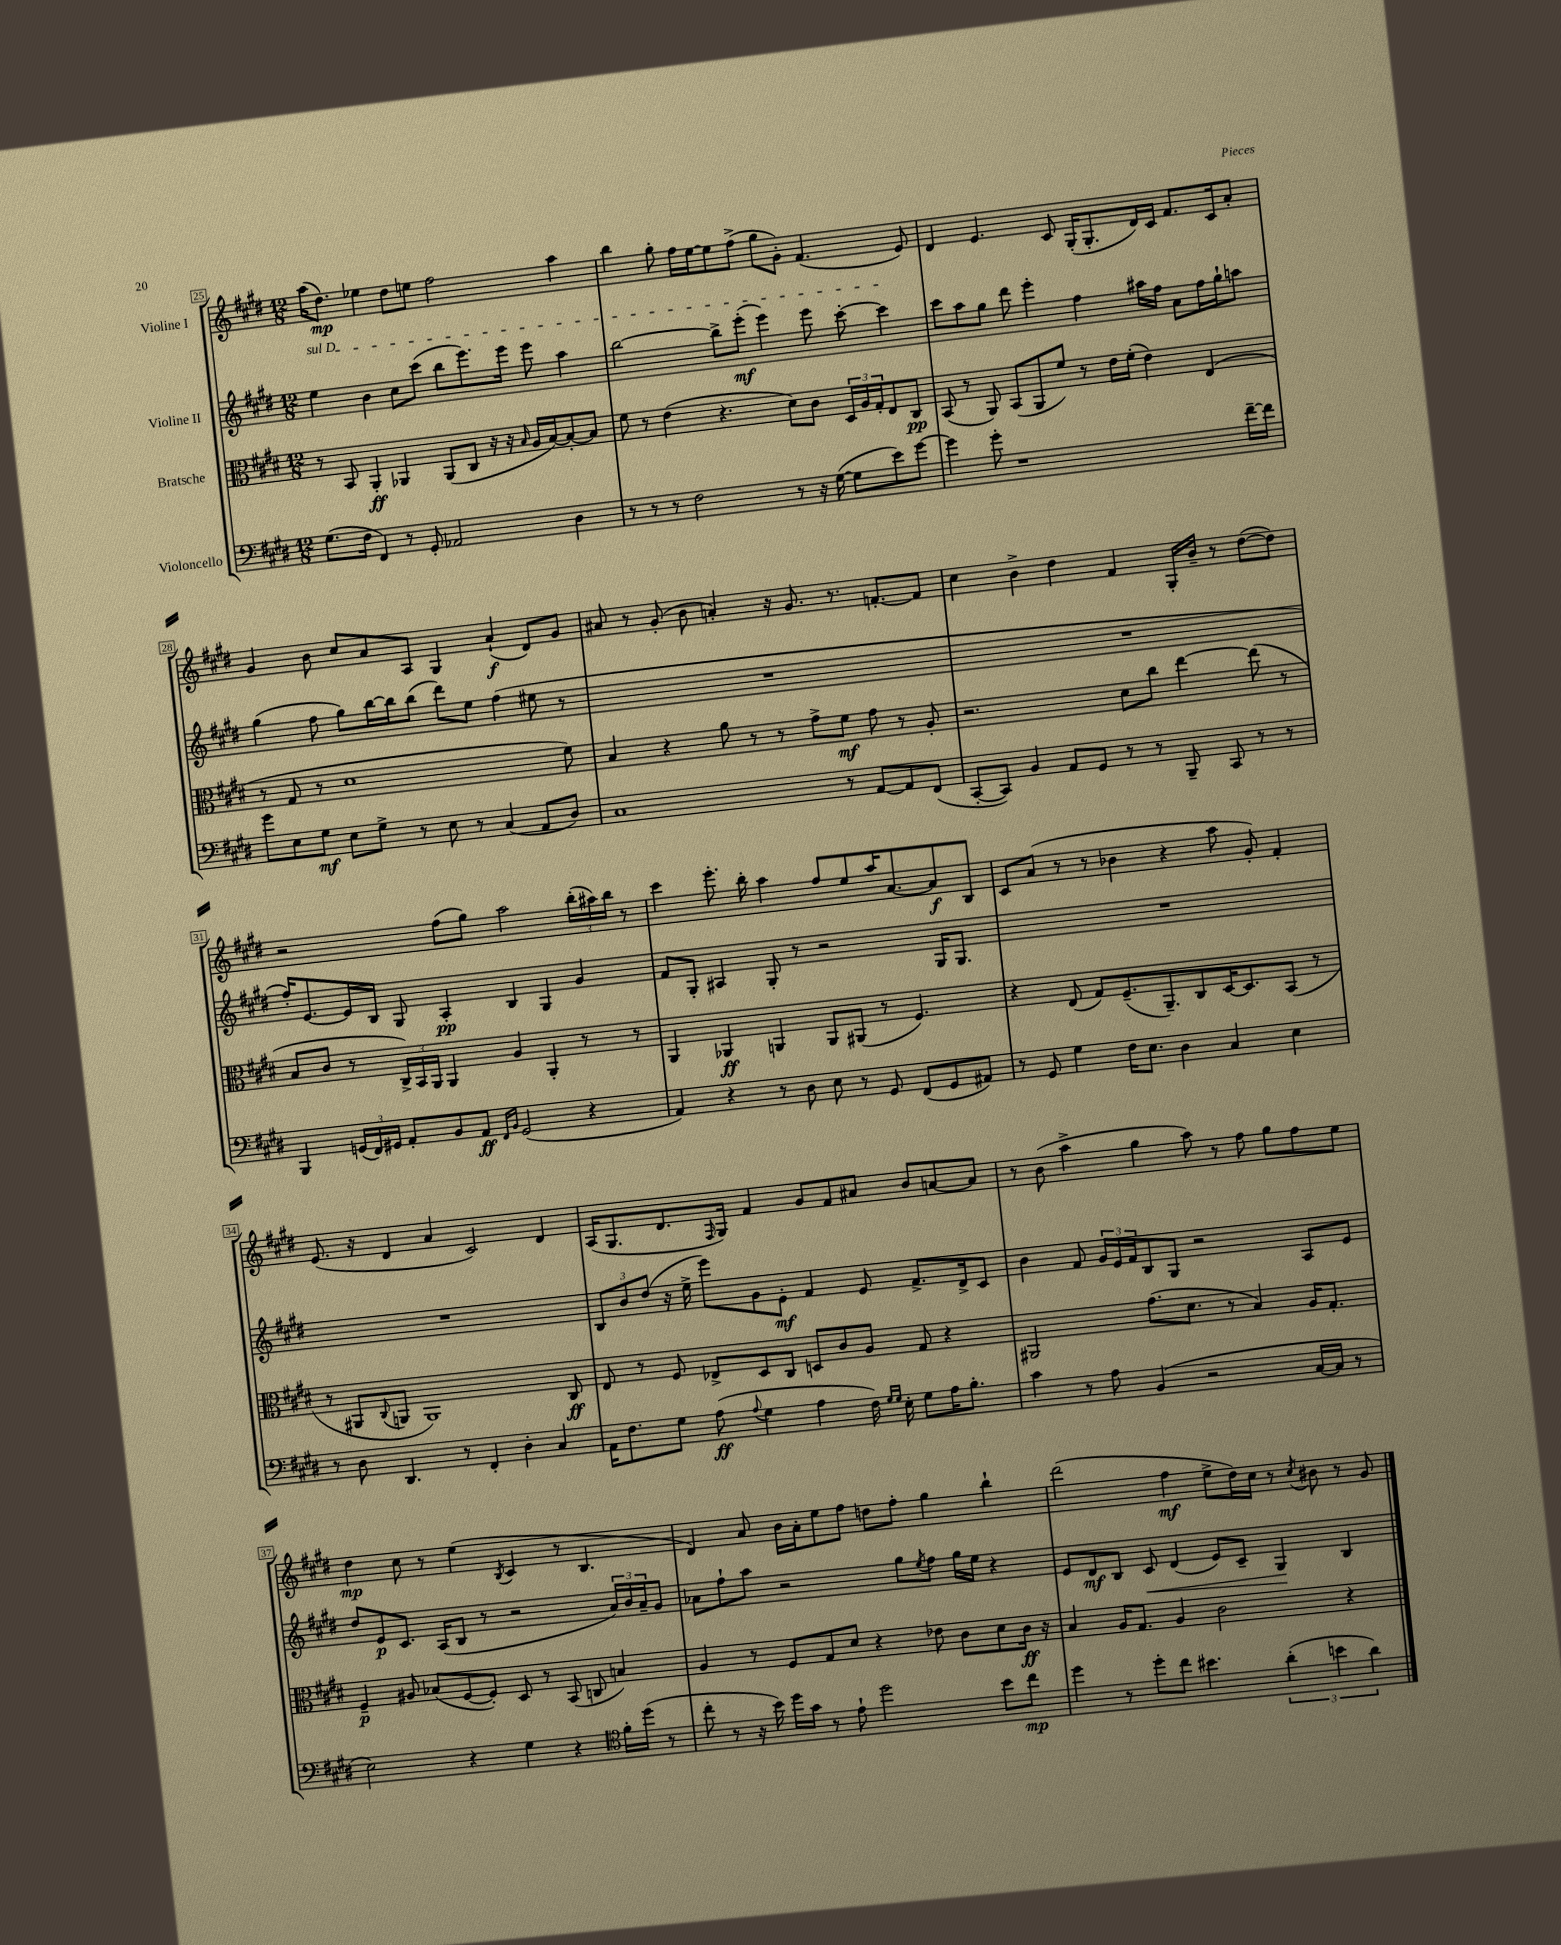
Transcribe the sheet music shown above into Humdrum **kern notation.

**kern	**dynam	**kern	**dynam	**kern	**dynam	**kern	**dynam
*part4	*part4	*part3	*part3	*part2	*part2	*part1	*part1
*staff4	*staff4	*staff3	*staff3	*staff2	*staff2	*staff1	*staff1
*I"Violoncello	*	*I"Bratsche	*	*I"Violine II	*	*I"Violine I	*
*clefF4	*	*clefC3	*	*clefG2	*	*clefG2	*
*k[f#c#g#d#]	*	*k[f#c#g#d#]	*	*k[f#c#g#d#]	*	*k[f#c#g#d#]	*
*M12/8	*	*M12/8	*	*M12/8	*	*M12/8	*
=25	=25	=25	=25	=25	=25	=25	=25
!	!	!	!	!LO:TX:a:i:t=sul D	!	!	!
(8.G#\L	.	8r	.	4ee\	.	(16aa\KL	.
.	.	.	.	.	.	8.dd#\J)	mp
.	.	8BB/	.	.	.	.	.
16F#\Jk	.	.	.	.	.	.	.
4FF#/)	.	4AA'/	ff	4b\	.	4ee-X\	.
8r	.	4AA-X/	.	8cc#\L	.	8dd#\L	.
8GG#'/	.	.	.	(8ccc#\J	.	8een\J	.
2AA-X/	.	(8AA-/L	.	8bb\L	.	2ff#\	.
.	.	8C#/J	.	8.eee\)	.	.	.
.	.	16r	.	.	.	.	.
.	.	16r	.	16eee\Jk	.	.	.
.	.	16qqB/	.	.	.	.	.
.	.	16A/LL	.	8eee\	.	.	.
.	.	[16B/J)	.	.	.	.	.
4D#\	.	8B'/_	.	4aa\	.	4aa\	.
.	.	8B/J]	.	.	.	.	.
=26	=26	=26	=26	=26	=26	=26	=26
8r	.	8f#\	.	[2bb\	.	4bb\	.
8r	.	8r	.	.	.	.	.
8r	.	(4e\	.	.	.	8gg#'\	.
2F#\	.	.	.	.	.	16ff#\LL	.
.	.	.	.	.	.	[16ee\J	.
.	.	4.r	.	8bb^\L]	.	8ee\]	.
.	.	.	.	(8eee'\J	mf	(8ff#^\J	.
.	.	.	.	4eee\)	.	8gg#\L	.
8r	.	8d#\L)	.	.	.	8g#'\J)	.
16r	.	8c#\J	.	8eee\	.	(4.f#/	.
([16G#\	.	.	.	.	.	.	.
8G#\L]	.	24D#/LL	.	[8ccc#'\	.	.	.
.	.	24A/	.	.	.	.	.
.	.	24G#'/J	.	.	.	.	.
8e\)	.	8E/	.	4ccc#\]	.	.	.
[8g#\J	.	8C#/J	pp	.	.	8e/)	.
=27	=27	=27	=27	=27	=27	=27	=27
4g#\]	.	(8BB/	.	8ccc#\L	.	4d#/	.
.	.	8r	.	8aa\	.	.	.
8g#'\	.	8AA/)	.	8gg#\J	.	4.e/	.
1r	.	(8BB/L	.	8ddd#\	.	.	.
.	.	8AA/	.	4eee'\	.	.	.
.	.	8f#/J)	.	.	.	8c#/	.
.	.	8r	.	4ff#\	.	(16G#'/KL	.
.	.	.	.	.	.	8.G#'/	.
.	.	16e\LL	.	.	.	.	.
.	.	(16f#'\JJ	.	.	.	.	.
.	.	4e\)	.	16aa#X\LL	.	16d#/L)	.
.	.	.	.	16ff#\JJ	.	16c#/JJ	.
.	.	.	.	8a\L	.	8.f#/L	.
.	.	(4E/	.	16ff#\L	.	.	.
.	.	.	.	16gg#`\J	.	16c#/k	.
[16f#~\LL	.	.	.	8aan\J	.	8a'/J	.
16f#\JJ]	.	.	.	.	.	.	.
!!LO:LB:g=z
=28	=28	=28	=28	=28	=28	=28	=28
8g#\L	.	8r	.	(4gg#\	.	4g#/	.
8E\	.	8G#/	.	.	.	.	.
8G#\J	mf	8r	.	8ff#\	.	8b\	.
8E\L	.	1d#	.	8gg#\L)	.	8cc#/L	.
8G#^\J	.	.	.	[16bb\L	.	8a/	.
.	.	.	.	16bb\J]	.	.	.
8r	.	.	.	(8bb\J	.	8A/J	.
8E\	.	.	.	8ddd#\L)	.	4G#/	.
8r	.	.	.	8ee\J	.	.	.
(4C#/	.	.	.	(4ff#\	.	(4a`/	f
8AA/L	.	.	.	8ee#X\	.	8d#/L)	.
8D#/J)	.	8f#\)	.	8r	.	8g#/J	.
=29	=29	=29	=29	=29	=29	=29	=29
1C#	.	4B/	.	1.r	.	8a#X/	.
.	.	.	.	.	.	8r	.
.	.	4r	.	.	.	(8g#'/	.
.	.	.	.	.	.	8b\	.
.	.	8a\	.	.	.	4an'/)	.
.	.	8r	.	.	.	.	.
.	.	8r	.	.	.	16r	.
.	.	.	.	.	.	8.g#/	.
.	.	8g#^\L	.	.	.	.	.
8r	.	8f#\J	mf	.	.	8.r	.
[8AA/L	.	8g#\	.	.	.	.	.
.	.	.	.	.	.	[8.fn'/L	.
8AA/]	.	8r	.	.	.	.	.
(8FF#/J	.	8A'/	.	.	.	8f/J]	.
=30	=30	=30	=30	=30	=30	=30	=30
[8CC#'/L	.	2.r	.	1.r	.	4cc#\	.
8CC#/J])	.	.	.	.	.	.	.
4BB/	.	.	.	.	.	4b^\	.
8AA/L	.	.	.	.	.	4dd#\	.
8GG#/J	.	.	.	.	.	.	.
8r	.	8d#\L	.	.	.	4f#/	.
8r	.	8cc#\J	.	.	.	.	.
8BBB~/	.	[4ee\	.	.	.	16G#'/LL	.
.	.	.	.	.	.	16b~/JJ	.
8CC#/	.	.	.	.	.	8r	.
8r	.	(8ee\]	.	.	.	([8dd#\L	.
8r	.	8r	.	.	.	8dd#\J])	.
!!LO:LB:g=z
=31	=31	=31	=31	=31	=31	=31	=31
4BBB/	.	8B/L	.	16ff#'/KL)	.	2r	.
.	.	.	.	[8.e/	.	.	.
.	.	8c#/J	.	.	.	.	.
(24GGn/LL	.	8r	.	16e/L]	.	.	.
24FF#/)	.	.	.	.	.	.	.
.	.	.	.	16B/JJ	.	.	.
24GG#X/JJ	.	.	.	.	.	.	.
8AA'/L	.	24C#^/LL)	.	8G#/	.	.	.
.	.	24BB/	.	.	.	.	.
.	.	24AA/JJ	.	.	.	.	.
8BB/	.	4AA/	.	4A'/	pp	(8ff#\L	.
8AA/J	ff	.	.	.	.	8gg#\J)	.
16qqFF#/LL	.	.	.	.	.	.	.
16qqBB/JJ	.	.	.	.	.	.	.
(2GG#/	.	4A/	.	4B/	.	2aa\	.
.	.	4AA'/	.	4G#/	.	.	.
4r	.	8r	.	4g#/	.	(24bb'\LL	.
.	.	.	.	.	.	24aa#X\)	.
.	.	.	.	.	.	24bb\JJ	.
.	.	8r	.	.	.	8r	.
=32	=32	=32	=32	=32	=32	=32	=32
4AA/)	.	4AA/	.	8f#/L	.	4ccc#\	.
.	.	.	.	8G#'/J	.	.	.
4r	.	4AA-X/	ff	4A#X/	.	8.eee'\	.
.	.	.	.	.	.	16bb'\	.
8r	.	4AAn/	.	8G#'/	.	4aa\	.
8D#\	.	.	.	8r	.	.	.
8E\	.	8AA/L	.	2r	.	8ff#/L	.
8r	.	(8AA#X/J	.	.	.	8ee/	.
8GG#/	.	8r	.	.	.	16aa/K	.
.	.	.	.	.	.	[8.a/	.
(8FF#/L	.	4.F#/)	.	.	.	.	.
8GG#/	.	.	.	16G#/KL	.	8a/]	f
.	.	.	.	8.G#/J	.	.	.
8AA#X/J)	.	.	.	.	.	8B/J	.
=33	=33	=33	=33	=33	=33	=33	=33
8r	.	4r	.	1.r	.	8c#/L	.
8GG#/	.	.	.	.	.	(8a/J	.
4G#\	.	(8E/	.	.	.	8r	.
.	.	8G#/L)	.	.	.	8r	.
16F#\KL	.	(8.F#~/	.	.	.	4b-X\	.
8.E\J	.	.	.	.	.	.	.
.	.	8.AA~/)	.	.	.	.	.
4D#\	.	.	.	.	.	4r	.
.	.	8C#/	.	.	.	.	.
4C#/	.	[16D#/K	.	.	.	8aa\	.
.	.	8.D#/]	.	.	.	.	.
.	.	.	.	.	.	8g#'/)	.
4E\	.	(8BB/J	.	.	.	4f#'/	.
.	.	8r	.	.	.	.	.
!!LO:LB:g=z
=34	=34	=34	=34	=34	=34	=34	=34
8r	.	8r	.	1.r	.	(8.e/	.
8D#\	.	8AA#X/L	.	.	.	.	.
.	.	.	.	.	.	16r	.
.	.	8qqC#/	.	.	.	.	.
4.DD#/	.	8AAn/J	.	.	.	4d#/	.
.	.	1AA)	.	.	.	.	.
.	.	.	.	.	.	4a/	.
8r	.	.	.	.	.	.	.
4FF#'/	.	.	.	.	.	2c#/)	.
4D#'\	.	.	.	.	.	.	.
4C#/	.	.	.	.	.	4d#/	.
.	.	8C#/	ff	.	.	.	.
=35	=35	=35	=35	=35	=35	=35	=35
16AA\KL	.	8E/	.	12B/L	.	(16A/KL	.
8.F#\	.	.	.	.	.	8.G#/	.
.	.	.	.	12b/	.	.	.
.	.	8r	.	.	.	.	.
.	.	.	.	(12dd#/J	.	.	.
8G#\J	.	8F#/	.	16r	.	8.d#/	.
.	.	.	.	16ee^\	.	.	.
(8A\	ff	8E-X^/L	.	8eee\L)	.	.	.
.	.	.	.	.	.	16qqF#/	.
.	.	.	.	.	.	16G#/Jk)	.
8qqA/	.	.	.	.	.	.	.
4G#\	.	8D#/	.	8g#\	.	4f#/	.
.	.	8C#/J	.	8e'\J	mf	.	.
4A\	.	8Dn/L	.	4f#/	.	8g#/L	.
.	.	8c#/	.	.	.	8f#/	.
16F#\)	.	8A/J	.	8e/	.	8a#X/J	.
16qqG#/LL	.	.	.	.	.	.	.
16qqG#/JJ	.	.	.	.	.	.	.
16E'\	.	.	.	.	.	.	.
8G#\L	.	8G#/	.	8.f#^/L	.	8b/L	.
16A\K	.	4r	.	.	.	[8an/	.
8.B'\J	.	.	.	16d#^/k	.	.	.
.	.	.	.	8c#/J	.	8a/J]	.
=36	=36	=36	=36	=36	=36	=36	=36
4c#\	.	2AA#X/	.	4b\	.	8r	.
.	.	.	.	.	.	(8b\	.
8r	.	.	.	8f#/	.	4aa^\	.
8A\	.	.	.	24g#/LL	.	.	.
.	.	.	.	24e/	.	.	.
.	.	.	.	24f#/J	.	.	.
(4BB/	.	(8.g#\L	.	8B/	.	4gg#\	.
.	.	.	.	8G#/J	.	.	.
.	.	8.d#\J	.	.	.	.	.
2r	.	.	.	2r	.	8aa\)	.
.	.	8r	.	.	.	8r	.
.	.	4B/)	.	.	.	8ff#\	.
.	.	.	.	.	.	8gg#\L	.
[16C#/LL	.	16A/KL	.	8A/L	.	8ff#\	.
16C#/JJ]	.	8.G#'/J	.	.	.	.	.
8r	.	.	.	8e/J	.	8ee\J	.
!!LO:LB:g=z
=37	=37	=37	=37	=37	=37	=37	=37
2E\)	.	4F#~/	p	8dd#/L	.	4dd#\	mp
.	.	.	.	8e/	p	.	.
.	.	8A#X/	.	8.c#/J	.	8cc#\	.
.	.	(8B-X/L	.	.	.	8r	.
.	.	.	.	(16A/KL	.	.	.
4r	.	[8F#/	.	8B/J	.	(4ee\	.
.	.	8F#'/J])	.	8r	.	.	.
.	.	.	.	.	.	8qB/	.
4G#\	.	8D#/	.	2r	.	4c#/	.
.	.	8r	.	.	.	.	.
4r	.	(8BB/	.	.	.	8r	.
.	.	8Cn/	.	.	.	4.B/	.
*clefC4	*	*	*	*	*	*	*
16f#'\LL	.	4Bn/)	.	24a/LL)	.	.	.
.	.	.	.	24b/	.	.	.
(16dd#\JJ	.	.	.	.	.	.	.
.	.	.	.	24a~/J	.	.	.
8r	.	.	.	8g#/J	.	.	.
=38	=38	=38	=38	=38	=38	=38	=38
8cc#'\	.	4A/	.	8a-X\L	.	4d#/)	.
8r	.	.	.	8ff#`\	.	.	.
16r	.	8r	.	8aa\J	.	8a/	.
16b\)	.	.	.	.	.	.	.
16dd#\LL	.	8F#/L	.	2r	.	16b\LL	.
16g#\JJ	.	.	.	.	.	16a'\J	.
8r	.	8G#/	.	.	.	8ee\	.
8e`\	.	8d#/J	.	.	.	8ff#\J	.
2dd#\	.	4r	.	.	.	8ddn\L	.
.	.	.	.	8gg#\L	.	8ff#'\J	.
.	.	.	.	8qee/	.	.	.
.	.	8e-X\	.	8ff#\J	.	4gg#\	.
.	.	8c#\L	.	16gg#\LL	.	.	.
.	.	.	.	16ee\JJ	.	.	.
8b\L	.	8d#\	.	4r	.	4bb`\	.
8cc#\J	mp	16c#\Jk	ff	.	.	.	.
.	.	16r	.	.	.	.	.
=39	=39	=39	=39	=39	=39	=39	=39
4dd#\	.	4B/	.	8e/L	.	(2ddd#\	.
.	.	.	.	8d#/	mf	.	.
8r	.	16A/KL	.	8B/J	.	.	.
.	.	8.G#/J	.	.	.	.	.
!	!	!	!	!	!LO:HP:b	!	!
8dd#'\L	.	.	.	8c#/	<	.	.
8cc#\J	.	4A/	.	(4d#/	.	4ff#\	mf
4.b#X\	.	.	.	.	.	.	.
.	.	2c#\	.	8e/L)	.	8ee^\L	.
.	.	.	.	8c#~/J	.	16dd#\L)	.
.	.	.	.	.	.	16cc#\JJ	.
(6a'\	.	.	.	4G#/	.	8r	.
.	.	.	.	.	.	8qcc#/	.
.	.	.	.	.	.	8b#X\	.
6bn\	.	.	.	.	.	.	.
.	.	4r	.	4B/	[	8r	.
6a\)	.	.	.	.	.	.	.
.	.	.	.	.	.	8g#/	.
==	==	==	==	==	==	==	==
*-	*-	*-	*-	*-	*-	*-	*-
